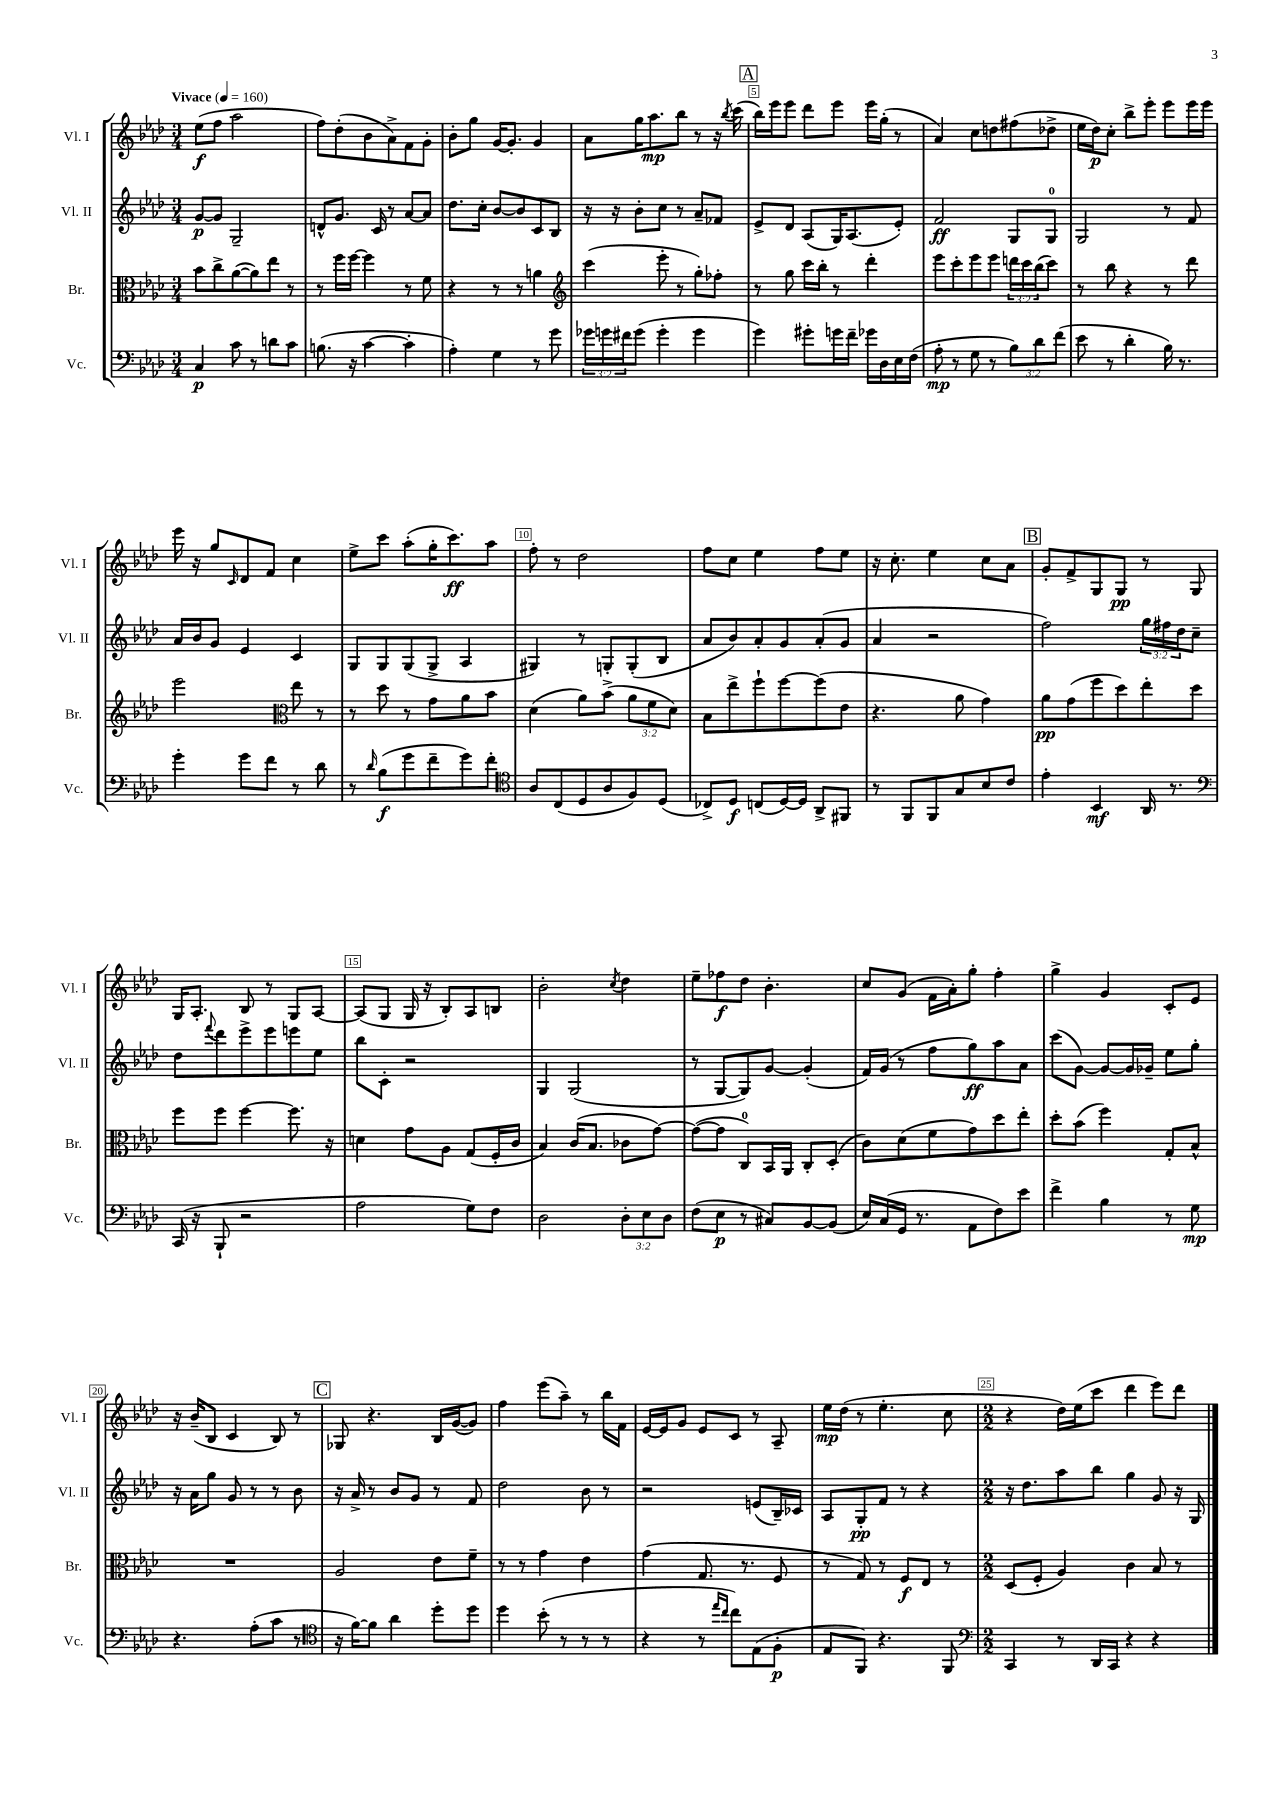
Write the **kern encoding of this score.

**kern	**kern	**kern	**kern
*staff4	*staff3	*staff2	*staff1
*clefF4	*clefC3	*clefG2	*clefG2
*k[b-e-a-d-]	*k[b-e-a-d-]	*k[b-e-a-d-]	*k[b-e-a-d-]
*M3/4	*M3/4	*M3/4	*M3/4
*MM160	*MM160	*MM160	*MM160
4C/	8b-\L	[8g/L	(8ee-\L
.	8cc^\	8g/]J	8ff\J
8c\	([8a-\	2G~/	2aa-\
8r	8a-\])	.	.
8d\L	8ee-\J	.	.
8c\J	8r	.	.
=	=	=	=
(8.B\	8r	8d^^/L	8ff\L)
.	16ff\LL	8.g/J	(8dd-'\
16r	[16ff\JJ	.	.
[4c\	4ff\]	.	8b-\
.	.	16c/	.
.	.	8r	8a-^\)
4c'\]	8r	[8a-/L	8f\
.	8f\	8a-/]J	8g'\J
=	=	=	=
4A-'\)	4r	8.dd-\L	8b-'\L
.	.	.	8gg\J
.	.	16cc'\Jk	.
4G\	8r	[8b-/L	[16g/LK
.	.	.	8.g'/]J
.	8r	8b-/]	.
8r	4a\	8c/	4g/
8g\	.	8B-/J	.
=	=	=	=
*	*clefG2	*	*
24g-\LL	(4ccc\	16r	8a-\L
24g\	.	.	.
.	.	16r	.
24f#\J	.	.	.
(8g\J	.	8b-'\L	16gg\K
.	.	.	8.aa-\
4g'\	8eee-'\	8cc\J	.
.	8r	8r	8bb-\J
4g\	8gg'\L)	8a-~/L	8r
.	8ff-'\J	8f-/J	16r
.	.	.	8qbb-/
.	.	.	(16ccc\
=	=	=	=
4g\)	8r	8e-^/L	16bb-\LL)
.	.	.	16eee-\J
.	8gg\	8d-/J	8eee-\J
8g#'\L	16ccc\LL	(8A-/L	8ddd-\L
.	16bb-'\JJ	.	.
16g\L	8r	16G/K)	8eee-\J
16f~\JJ	.	(8.A-/	.
16g-\LL	4ddd-'\	.	16eee-\LL
16D-\	.	.	(16gg'\JJ
16E-\	.	8e-'/J)	8r
(16F\JJ	.	.	.
=	=	=	=
8A-'\	8eee-\L	2f/	4a-/)
8r	8ccc'\	.	.
8G\	8eee-\	.	8cc\L
8r	8eee-\J	.	8dd\
12B-\L)	24ddd\LL	8G/L	(8ff#\
.	24ccc\	.	.
12d-\	(24bb-\J	.	.
.	8ccc\J)	8G/J	8dd-^\J
(12f\J	.	.	.
=	=	=	=
8e-\	8r	2G/	16ee-\LL
.	.	.	16dd-\J)
8r	8bb-\	.	8cc'\J
4d-'\	4r	.	8bb-^\L
.	.	.	8eee-'\J
16B-\)	8r	8r	8eee-\L
8.r	.	.	.
.	8ddd-\	8f/	16eee-\L
.	.	.	16eee-\JJ
=	=	=	=
4g'\	2eee-\	16a-/LL	16eee-\
.	.	16b-/J	16r
.	.	8g/J	8gg/L
.	.	.	16qqc/
8g\L	.	4e-/	8d-/
8f\J	.	.	8f/J
*	*clefC3	*	*
8r	8ee-\	4c/	4cc\
8d-\	8r	.	.
=	=	=	=
8r	8r	8G/L	8ee-^\L
16qqd-/	.	.	.
(8B-\L	8dd-\	8G/	8ccc\J
8g\	8r	(8G/	(8aa-'\L
8f~\	8g\L	8G^/J	16gg'\K
.	.	.	8.ccc\)
8g\)	8a-\	4A-/	.
8f'\J	8b-\J	.	8aa-\J
=	=	=	=
*clefC4	*	*	*
8A-/L	(4d-\	4G#/)	8ff'\
(8C/	.	.	8r
8D-/	8a-\L)	8r	2dd-\
8A-/	(8b-^\J	8G'/L	.
8F/)	12a-\L	(8G'/	.
.	12f\	.	.
(8D-/J	.	8B-/J	.
.	12d-\J)	.	.
=	=	=	=
8C-^/L)	8B-\L	8a-/L	8ff\L
8D-/J	8ee-^\	8b-/)	8cc\J
(8C/L	8ff`\	8a-'/	4ee-\
[16D-/L)	[8ff\	8g/	.
16D-/]JJ	.	.	.
8AA-^/L	(8ff\]	(8a-'/	8ff\L
8FF#/J	8e-\J	8g/J	8ee-\J
=	=	=	=
8r	4.r	4a-/	16r
.	.	.	8.cc'\
8FF/L	.	.	.
8FF/	.	2r	4ee-\
8G/	8a-\	.	.
8B-/	4g\)	.	8cc\L
8c/J	.	.	8a-\J
=	=	=	=
4e-'\	8a-\L	2ff\)	8g'/L
.	(8g\	.	8f^/
4BB-/	8ff\	.	8G/
.	8dd-\)	.	8G/J
16AA-/	8ee-'\	24gg\LL	8r
.	.	24ff#\	.
8.r	.	.	.
.	.	24dd-\J	.
.	8dd-\J	8cc~\J	8G/
=	=	=	=
*clefF4	*	*	*
(16CC/	8ff\L	8dd-\L	16G/LK
16r	.	.	8.A-'/J
.	.	8qqfff/	.
8BBB-`/	8ff\J	8ddd-\	.
2r	[4ff\	8eee-^\	8B-/
.	.	8eee-\	8r
.	8.ff\]	8eee\	8G/L
.	.	8ee-\J	[8A-/J
.	16r	.	.
=	=	=	=
2A-\	4d\	8bb-\L	(8A-/]L
.	.	8c'\J	8G/J
.	8g\L	2r	16G/
.	.	.	16r
.	8A-\J	.	8B-'/L)
8G\L)	(8G/L	.	8A-/
8F\J	16F'/L	.	8B/J
.	16c/JJ	.	.
=	=	=	=
2D-\	4B-/)	4G/	2b-'\
.	(16c/LK	(2G/	.
.	8.B-/J	.	.
.	.	.	8qcc/
12D-'\L	8c-\L	.	4dd-\
12E-\	.	.	.
.	[8g\J)	.	.
12D-\J	.	.	.
=	=	=	=
(8F\L	(8g\_L	8r	8ee-~\L
8E-\J	8g\]J	[8G/L	8ff-\
8r	8C/L)	8G/])	8dd-\J
8C#/L)	16BB-/L	[8g/J	4.b-'\
.	16AA-/JJ	.	.
[8BB-/	8C'/L	(4g'/]	.
(8BB-/]J	(8D-'/J	.	.
=	=	=	=
16E-/LL)	8c\L)	16f/LL)	8cc/L
(16C/	.	(16g/JJ	.
16GG/JJ	(8d-\	8r	(8g/J
8.r	.	.	.
.	8f\	8ff\L	16f\LL
.	.	.	16a-'\J)
8AA-\L	8g\)	8gg\)	8gg'\J
8F\)	8dd-\	8aa-\	4ff'\
8e-\J	8ee-'\J	8a-\J	.
=	=	=	=
4f^\	8dd-'\L	(8ccc\L	4gg^\
.	(8b-\J	[8g\J)	.
4B-\	4ff\)	8g/_L	4g/
.	.	16g/]L	.
.	.	16g-~/JJ	.
8r	8G'/L	8ee-\L	8c'/L
8G\	8B-^^/J	8gg'\J	8e-/J
=	=	=	=
4.r	2.r	16r	16r
.	.	16a-\LK	(16b-~/LK
.	.	8gg\J	8B-/J
.	.	8g/	4c/
(8A-'\L	.	8r	.
8c\J	.	8r	8B-/)
8r	.	8b-\	8r
=	=	=	=
*clefC4	*	*	*
16r	2A-/	16r	8G-/
[16f\LK)	.	16a-^/	.
8f\]J	.	8r	4.r
4a-\	.	8b-/L	.
.	.	8g/J	.
8dd-'\L	8e-\L	8r	16B-/LL
.	.	.	([16g/J
8dd-\J	8f~\J	8f/	8g/]J)
=	=	=	=
4dd-\	8r	2dd-\	4ff\
.	8r	.	.
(8b-'\	4g\	.	(8eee-\L
8r	.	.	8aa-~\J)
8r	4e-\	8b-\	8r
8r	.	8r	16bb-\LL
.	.	.	16f\JJ
=	=	=	=
4r	(4g\	2r	[16e-/LL
.	.	.	16e-/]J
.	.	.	8g/J
8r	8.G/	.	8e-/L
16qqee-/LL	.	.	.
16qqcc/JJ	.	.	.
8cc\L)	.	.	8c/J
.	8.r	.	.
(8E-\	.	(8e/L	8r
8F'\J	8F/	16B-~/L)	8A-~/
.	.	16c-/JJ	.
=	=	=	=
8E-/L	8r	8A-/L	16ee-\LL
.	.	.	(16dd-\JJ
8FF/J)	8G/)	8G'/	8r
4.r	8r	8f/J	4.ee-'\
.	8F/L	8r	.
.	8E-/J	4r	.
8FF/	8r	.	8cc\
=	=	=	=
*clefF4	*	*	*
*M2/2	*M2/2	*M2/2	*M2/2
4CC/	(8D-/L	16r	4r
.	.	8.dd-\L	.
.	8F'/J	.	.
8r	4A-/)	8aa-\	16dd-\LL)
.	.	.	(16ee-\J
16DD-/LL	.	8bb-\J	8ccc\J
16CC/JJ	.	.	.
4r	4c\	4gg\	4ddd-\
4r	8B-/	8g/	8eee-\L)
.	8r	16r	8ddd-\J
.	.	16G/	.
==	==	==	==
*-	*-	*-	*-
